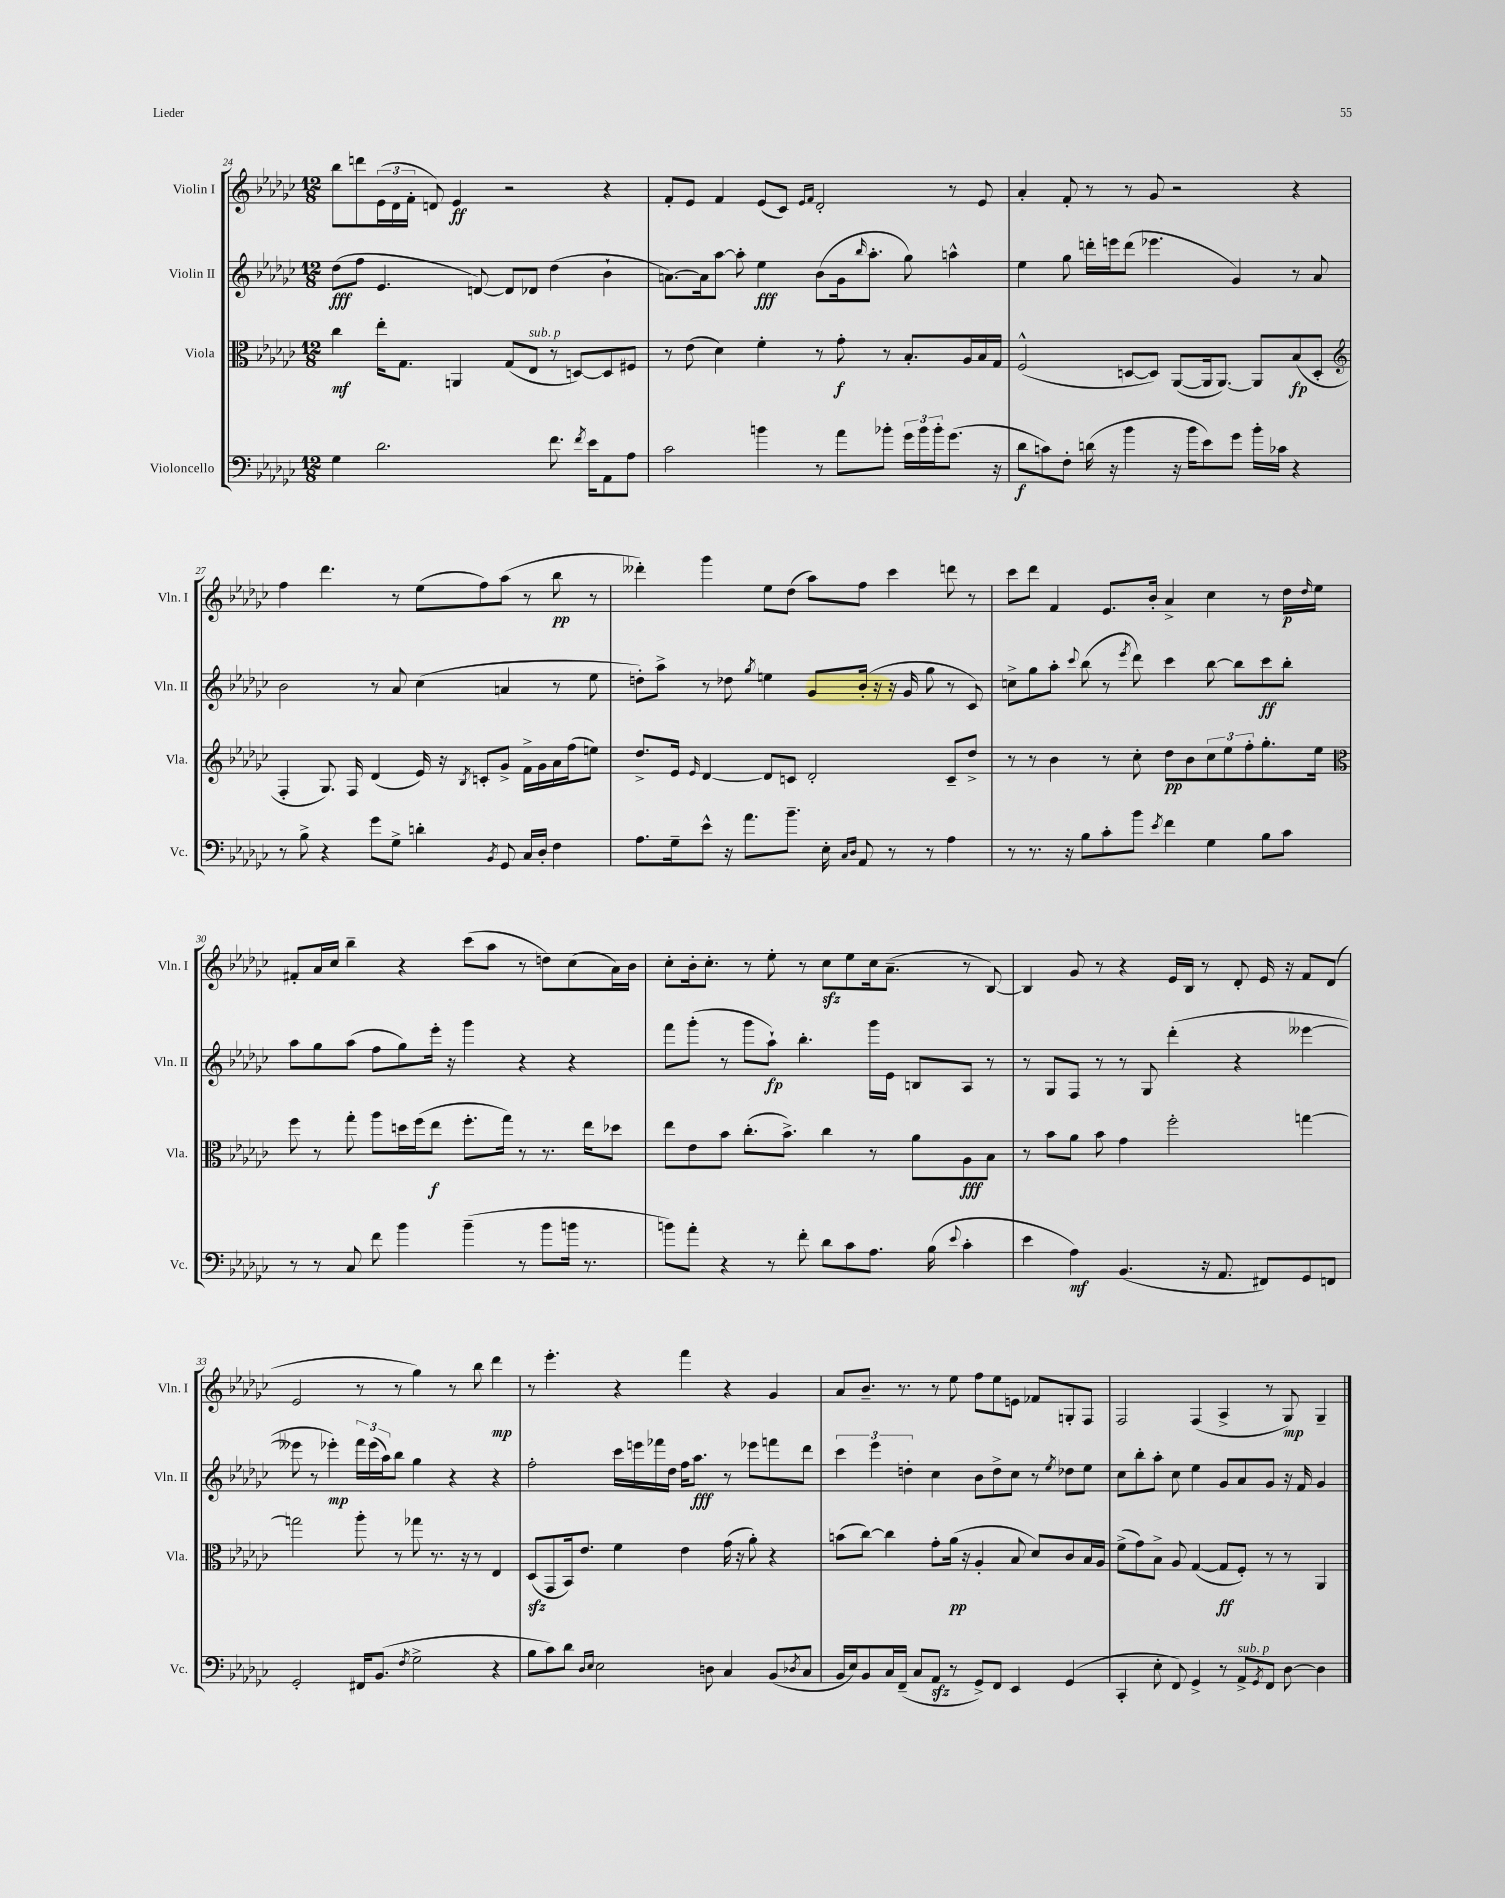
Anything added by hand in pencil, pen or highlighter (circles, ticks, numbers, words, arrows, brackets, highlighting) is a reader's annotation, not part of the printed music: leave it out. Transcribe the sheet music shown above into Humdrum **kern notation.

**kern	**kern	**kern	**kern
*staff4	*staff3	*staff2	*staff1
*clefF4	*clefC3	*clefG2	*clefG2
*k[b-e-a-d-g-c-]	*k[b-e-a-d-g-c-]	*k[b-e-a-d-g-c-]	*k[b-e-a-d-g-c-]
*M12/8	*M12/8	*M12/8	*M12/8
4G-	4cc-	(8dd-	8bb-
.	.	8ff	8ddd
2.d-	16ee-'	4.e-	(24e-
.	.	.	24d-
.	8.G-	.	.
.	.	.	24f'
.	.	.	8d)
.	4AA	.	4e-
.	.	[8d)	.
.	(8G-	8d]	2r
.	8E-	8d-	.
8.f	8r	(4dd-	.
.	[8D)	.	.
8qf	.	.	.
16e-	.	.	.
8AA-	8D]	4b-`	4r
8A-	8F#	.	.
=	=	=	=
2c-	8r	[8.a)	8f'
.	(8e-	.	8e-
.	.	16a]	.
.	4d-)	[8aa-	4f
.	.	8aa-']	.
4b	4f'	4ee-	(8e-
.	.	.	8c-)
.	.	.	16qqe-
.	.	.	16qqf
8r	8r	(8b-	2d-'
8a-	8g-'	16g-	.
.	.	16qqbb-	.
.	.	8.aa-'	.
8b-'	8r	.	.
24g-	8.B-'	8gg-)	.
24b-	.	.	.
24b-'	.	.	.
(8.g-	.	4aa^^	8r
.	16A-	.	.
.	16B-	.	8e-
16r	16G-	.	.
=	=	=	=
8d-	(2F^^	4ee-	4a-'
8c)	.	.	.
8F'	.	8gg-	8f'
(16d	.	16ddd'	8r
16r	.	16eee	.
4b-	[8D	(8ddd	8r
.	8D])	4.eee-	8g-
16r	([8AA-	.	2r
16b-	.	.	.
8e-)	16AA-]	.	.
.	[8.AA-)	.	.
8g-	.	4g-)	.
16b-'	8AA-]	.	.
16c-	.	.	.
4r	(8B-	8r	4r
.	8D'	8a-	.
=	=	=	=
*	*clefG2	*	*
8r	4F'	2b-	4ff
8B-^	.	.	.
4r	8.G-)	.	4.ddd-
.	16F	.	.
8g-	(4d-	8r	.
8G-^	.	8a-	8r
4d'	16e-)	(4cc-	(8ee-
.	16r	.	.
.	8qB-	.	.
.	8c'	.	8ff)
8qBB-	.	.	.
8GG-	8g-^	4a	(8aa-
16C-	16f^	.	8r
16D-'	16g-	.	.
4F	16a-	8r	8bb-
.	(16ff	.	.
.	8ee)	8ee-	8r
=	=	=	=
8.A-	8.dd-^	8dd')	4ddd--')
.	.	8aa-^	.
16G-~	16e-	.	.
.	16qqe-	.	.
8e-^^	[4d-	8r	4ggg-
16r	.	8dd-	.
8.a-	.	.	.
.	.	8qgg-	.
.	8d-]	4ee	8ee-
8.b-~	8c	.	(8dd-
.	2d-'	8g-	8aa-)
16E-'	.	.	.
16qqC-	.	.	.
16qqD-	.	.	.
8AA-	.	(16b-'	8ff
.	.	16r	.
8r	.	16r	4ccc-
.	.	16g-	.
8r	.	8gg-	.
4A-	8c~	8r	8ddd
.	8dd-^	8c-)	8r
=	=	=	=
8r	8r	8cc^	8ccc-
8.r	8r	8gg-	8ddd-
.	4b-	8aa-'	4f
16r	.	.	.
.	.	8qqccc-	.
8B-	.	(8bb-	.
8c-'	8r	8r	8.e-
.	.	8qeee-	.
8b-	8cc-'	8ddd-)	.
.	.	.	16b-'
8qe-	.	.	.
4f	8dd-	4ccc-	4a-^
.	8b-	.	.
4G-	12cc-	[8bb-	4cc-
.	12ee-	.	.
.	.	8bb-]	.
.	12ff'	.	.
8B-	8.gg-'	8ccc-	8r
8c-	.	8bb-'	16dd-
.	.	.	16qqdd-
.	16ee-	.	16ee-
=	=	=	=
*	*clefC3	*	*
8r	8ff	8aa-	8f#'
8r	8r	8gg-	16a-
.	.	.	16cc-
8C-	8gg-'	(8aa-	4bb-~
8f	8aa-	8ff	.
4b-	16dd	8gg-)	4r
.	(16ff	.	.
.	8ee-	16eee-'	.
.	.	16r	.
(4b-~	8.ff'	4ggg-	(8ccc-
.	.	.	8aa-
.	16gg-)	.	.
8r	8r	4r	8r
8b-	8.r	.	8dd)
16b	.	4r	(8cc-
8.r	16ee-	.	.
.	8dd-	.	16a-)
.	.	.	16b-
=	=	=	=
8b)	8ee-	8fff	8cc-'
8a-'	8e-	(8ggg-'	16b-'
.	.	.	8.cc-'
4r	8b-	8r	.
.	(8.cc-'	8ggg-	8r
8r	.	8aa-`)	8ee-'
.	8.b-^)	.	.
8f'	.	4.bb-'	8r
8d-	4cc-	.	8cc-
8c-	.	.	8ee-
8.A-	8r	16ggg-	16cc-
.	.	16e-	(8.a-~
.	8a-	8B	.
(16B-	.	.	.
8qqe-	.	.	.
4c-'	8A-	8A-	8r
.	8B-	8r	[8B-)
=	=	=	=
4e-	8r	8r	4B-]
.	8b-	8G-	.
4A-)	8a-	8F	8g-
.	8b-	8r	8r
(4.BB-	4g-	8r	4r
.	.	8G-	.
.	2ff'	(4ddd-'	16e-
.	.	.	16B-
16r	.	.	8r
8.AA-	.	.	.
.	.	4r	8d-'
8FF#)	.	.	16e-
.	.	.	16r
8GG-	[4gg	[4eee--	8f
8FF	.	.	(8d-
=	=	=	=
2GG-'	2gg]	8eee--]	2e-
.	.	8r	.
.	.	4eee-')	.
16FF#	8aa-'	24fff	8r
.	.	(24eee-	.
(8.BB-	.	.	.
.	.	24aa-)	.
.	8r	8bb-	8r
8qF	.	.	.
2G-^	8gg-	4gg-	4gg-)
.	8.r	.	.
.	.	4r	8r
.	16r	.	.
.	8r	.	8bb-
4r	4E-	4r	4ddd-
=	=	=	=
8B-	(8D-	2ff'	8r
8c-)	8GG-	.	4.eee-'
8d-	16BB-)	.	.
.	8.e-	.	.
16qqD-	.	.	.
16qqE-	.	.	.
2E-	.	.	.
.	4f	16ccc-	4r
.	.	16eee	.
.	.	16fff-	.
.	.	16dd-	.
.	4e-	16ff	4fff
.	.	8.aa-	.
8D	.	.	.
4C-	(16g-	8r	4r
.	16r	.	.
.	8a-')	8eee-	.
(8BB-	4r	8fff	4g-
8qD-	.	.	.
8C-	.	8ddd-	.
=	=	=	=
16BB-	(8b	6ccc-	8a-
16E-)	.	.	.
8BB-	[8cc-)	.	8.b-~
.	.	6eee-	.
16C-	4cc-]	.	.
(16FF~	.	.	8.r
.	.	6dd'	.
8C-	.	.	.
8AA-	8g-'	4cc-	8r
8r	(16a-	.	8ee-
.	16r	.	.
8GG-^)	4A-'	8b-	8ff
8FF	.	8dd^	8ee-
4EE-	8B-	8cc-	8e
.	8d-)	8r	8f-
.	.	8qee-	.
(4GG-	8c-	8dd-	8G'
.	16B-	8ee-	8F
.	16A-	.	.
=	=	=	=
4CC-'	(8f^	8cc-	2F
.	8g-)	8bb-'	.
8E-'	8B-^	8aa-'	.
8FF)	8A-	8cc-	.
4GG-^	([4G-	4ee-	(4F
8r	8G-]	8g-	4A-^
8AA-^	8F')	8a-	.
8qGG-	.	.	.
8FF	8r	8g-	8r
[8D-	8r	16r	8G-)
.	.	16f	.
4D-]	4AA-	4g-	4G-~
==	==	==	==
*-	*-	*-	*-
